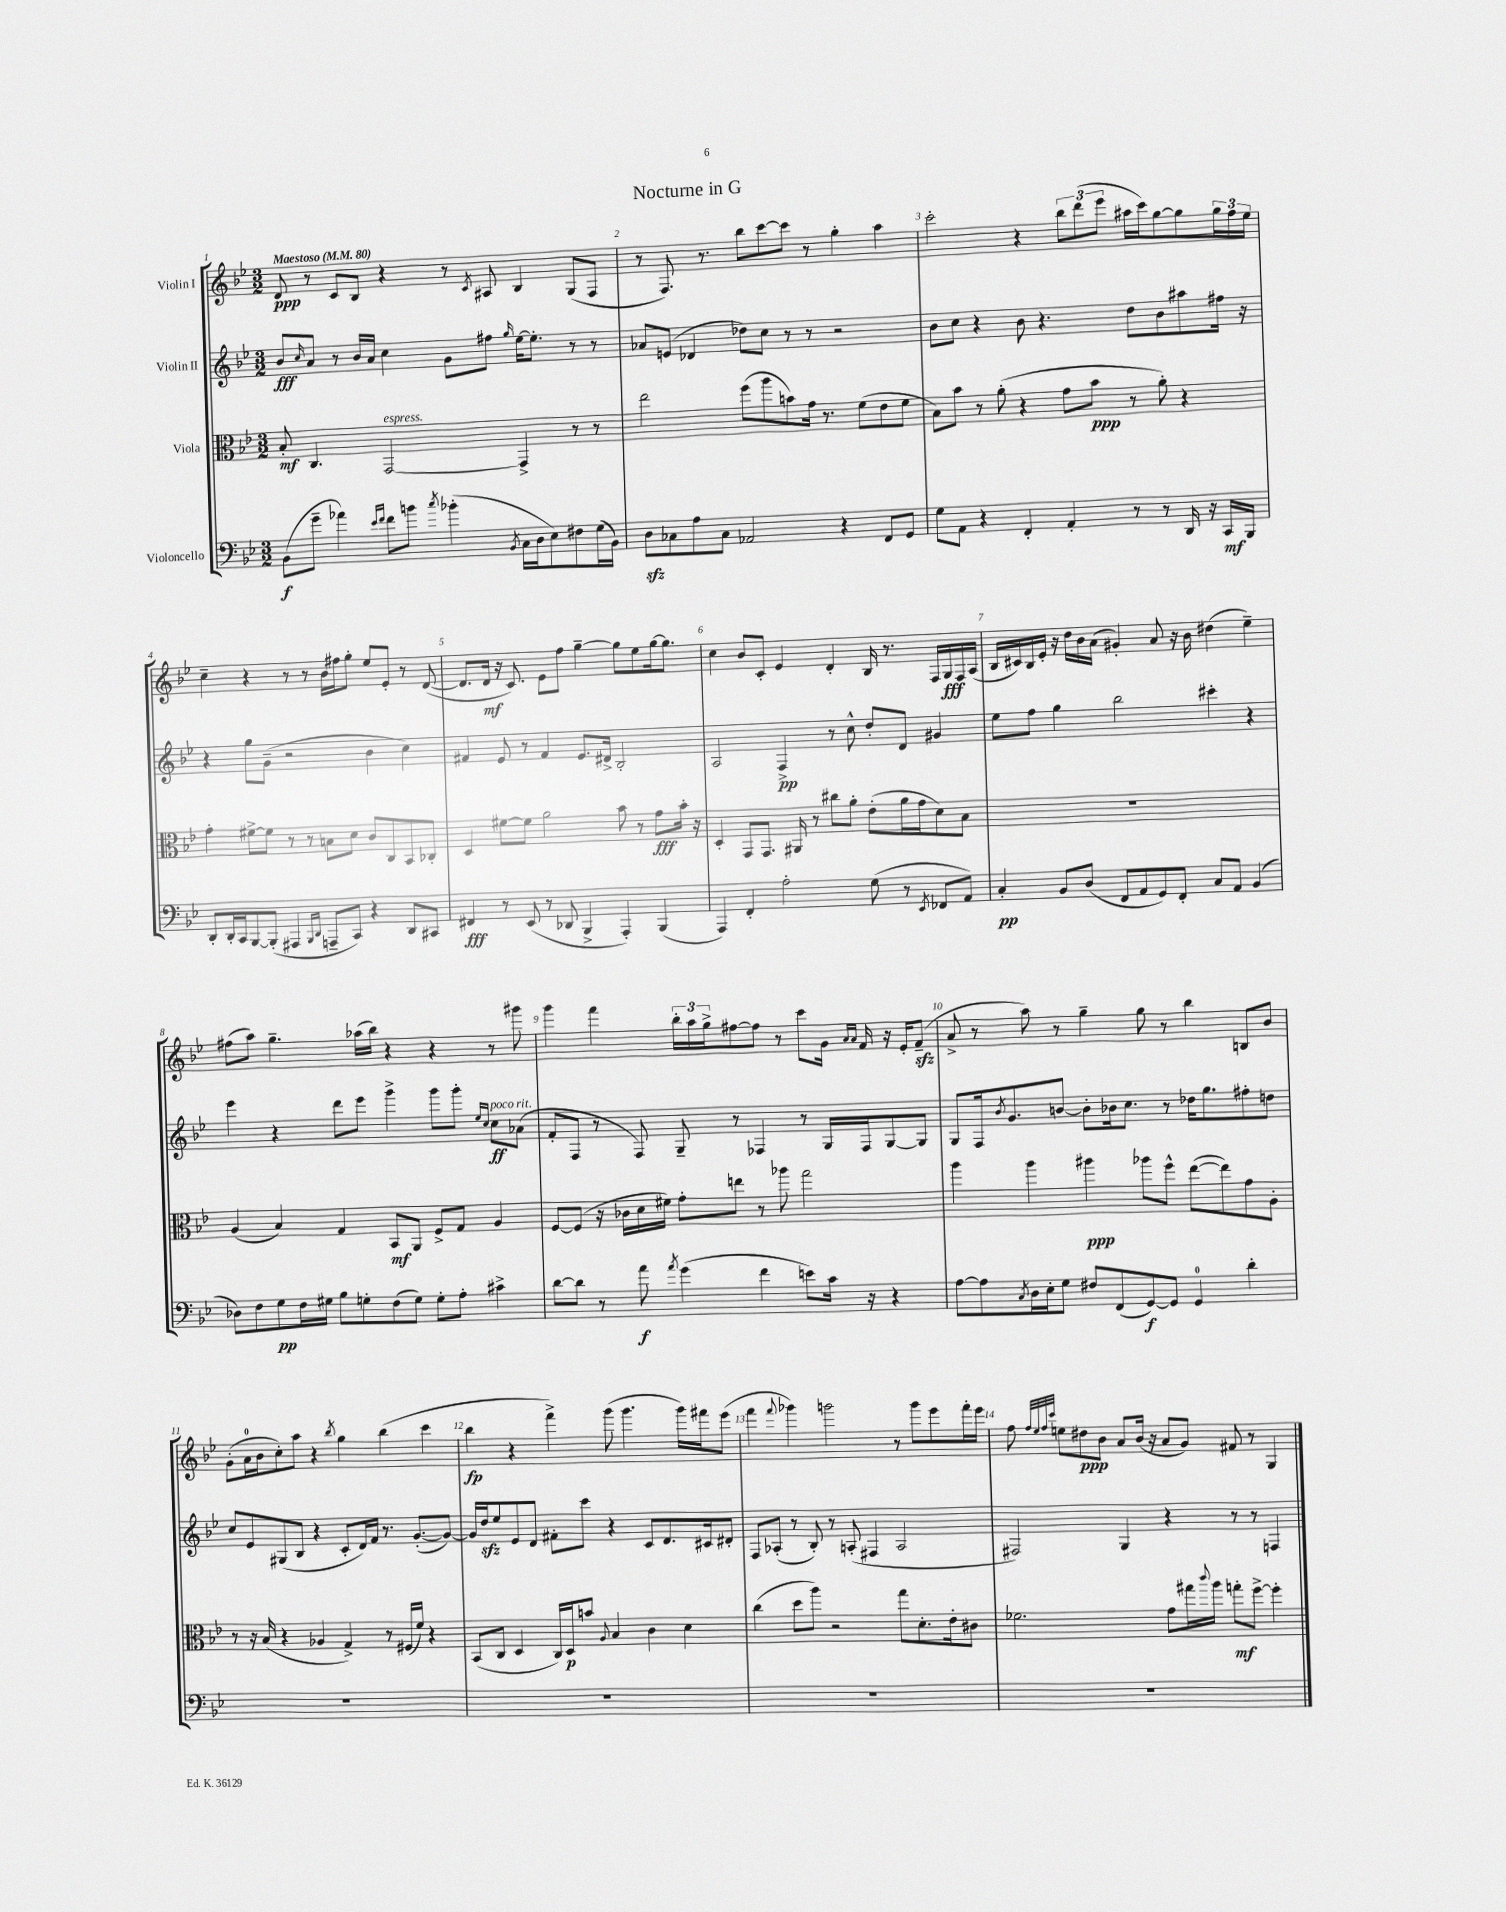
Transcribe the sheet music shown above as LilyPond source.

\header { title = "Nocturne in G" }
<<
\new StaffGroup <<
\new Staff = "s0" \with { instrumentName = "Violin I" } {
    \clef treble \key bes \major \numericTimeSignature \time 3/2 \tempo "Maestoso" 4 = 80
    d'8\ppp r8 c'8 bes8 r4 r8 \acciaccatura { c'8 } ais8 bes4 g8( f8 |
    r8 f8.) r8. bes''8 c'''8~ c'''8 r8 g''4-. a''4 |
    c'''2-. r4 \tuplet 3/2 { bes''8 d'''8( ees'''8 } ais''16 c'''16) g''8~ g''8 \tuplet 3/2 { g''16 f''16 ees''16 } |
    c''4-- r4 r8 r8 bes'16 fis''16 g''8-. ees''8 ees'8-. r8 d'8~( |
    d'8. d'16\mf r16 c'8.) ees'8 f''8 g''4~-- g''8 ees''8 g''16~ g''8. |
    c''4 bes'8 c'8-. ees'4 d'4-. bes16 r8. f16 g16\fff f16 a16( |
    bes16 cis'16) bes16 ees'16-. r16 d''16 bes'16 a'16( gis'4-.) a'8 r16 bes'16 dis''4( ees''4--) |
    fis''8( a''8) g''4.-- aes''16( bes''16) r4 r4 r8 gis'''8 |
    g'''4 f'''4 \tuplet 3/2 { bes''16-. a''16 g''16-> } fis''8~ fis''8 r8 c'''8 g'16 \grace { a'16 a'16 } f'16 r16 ees'16-. f'8--\sfz( |
    a'8-> r8 a''8) r8 g''4-- g''8 r8 bes''4 b8 bes'8 |
    g'8-.( a'16-0 bes'16 c''8-.) a''8 r4 \acciaccatura { bes''8 } g''4 bes''4( c'''4 |
    bes''4\fp r4 f'''4->) g'''8( g'''4. g'''16) fis'''16 ees'''8( |
    f'''4 \appoggiatura { f'''8 } ges'''4) g'''2 r8 g'''8 ees'''8 f'''16-. ees'''16 |
    f''8 \grace { f''32 ees''32 f''32 c'''32 } e''8 dis''8\ppp bes'8 a'8 bes'16( r16 a'8 g'8) fis'8 r8 g4 \bar "|." |
}
\new Staff = "s1" \with { instrumentName = "Violin II" } {
    \clef treble \key bes \major \numericTimeSignature \time 3/2
    bes'8\fff \grace { c''16 } a'8 r8 bes'16 a'16 c''4 g'8 fis''8 \grace { g''16 } ees''16~ ees''8.-. r8 r8 |
    aes'8 e'8( des'4 des''8) c''8 r8 r8 r2 |
    bes'8 c''8 r4 bes'8 r4. d''8 bes'8 ais''8 fis''16 r16 |
    r4 g''8 g'8--( r2 bes'4 c''4) |
    fis'4 ees'8 r8 fis'4 ees'8. dis'16-> bes2-. |
    a2 f4->\pp r8 c''8-^ d''8-. d'8 gis'4 |
    ees''8 f''8 g''4 bes''2 cis'''4-. r4 |
    ees'''4 r4 d'''8 ees'''8 g'''4-> g'''8 g'''8-. \grace { ees''16 c''16 } c''8\ff^\markup { \italic "poco rit." } aes'8( |
    f'8-. f8 r8 f8) g8-- r8 fes4 r8 g16 fes16 g8~ g8 |
    g8 f16 \acciaccatura { bes'8 } g'8. b'8~ b'8-. bes'16 c''8. r8 des''16 g''8. fis''8-. d''8 |
    c''8 ees'8 gis8( bes8 r4 c'8-. d'16) f'16 r8. g'8.~-.( g'8~) |
    g'16 d''16\sfz ees''8 ees'8 d'8 fis'8-. c'''8 r4 c'8 d'8. cis'16 dis'8-. |
    f8 aes8-.( r8 bes8-.) r8 a8-.( fis4 a2 |
    fis2) g4 r4 r8 r8 f4 \bar "|." |
}
\new Staff = "s2" \with { instrumentName = "Viola" } {
    \clef alto \key bes \major \numericTimeSignature \time 3/2
    bes8-.\mf c4. g,2~^\markup { \italic "espress." } g,4-> r8 r8 |
    ees''2 f''8( a''8 b'8) g'16 r8. f'8( ees'8 f'8 |
    bes8) bes'8 r8 a'8-.( r4 g'8 bes'8\ppp r8 a'8-.) r4 |
    g'4-. fis'8~-> fis'8 r8 r8 b8 d'8 c'8 c8 bes,8 ces8-. |
    d4 fis'8~ fis'8 a'2 bes'8 r8 g'8\fff bes'16-. r16 |
    d4-. g,8 g,8. ais,16 r8 cis''8 a'8-. ees'8-.( a'16 g'16 d'8) bes8 |
    R1. |
    a4( bes4) g4 bes,8\mf a,8 f8-> g8 a4 |
    f8~ f8( r16 ces'16 d'16 fis'16) g'8-. e''8 r8 aes''8 g''2 |
    a''4 a''4 ais''4\ppp aes''8 f''8-^ ees''8~( ees''8) g'8 a8-. |
    r8 r16 bes16( r4 aes4 g4->) r8 fis16( f'16) r4 |
    bes,8( c8 d4 c16) d16\p b'8 \appoggiatura { a8 } bes4 c'4 d'4 |
    c''4( d''8 a''8) r2 g''8 d'8.-. ees'16-. cis'8 |
    fes'2. g'8 gis''16 \appoggiatura { c'''8 } a''16 g''8-.\mf f''8~-> f''4-. \bar "|." |
}
\new Staff = "s3" \with { instrumentName = "Violoncello" } {
    \clef bass \key bes \major \numericTimeSignature \time 3/2
    bes,8\f( g'8-- aes'4) \grace { ees'16 f'16 } f'8 b'8 \acciaccatura { c''8 } bes'4-.( \acciaccatura { bes,8 } c16 d16 ees8) fis8 g16( bes,16) |
    d8\sfz ces8 a8 ces8 aes,2 r4 f,8 g,8 |
    g8 a,8 r4 f,4-. a,4-. r8 r8 d,16 r16 c,16\mf bes,,16 |
    d,8-. d,16-. c,16 bes,,8~ bes,,8-.( ais,,4 \grace { bes,,16 d,16 } a,,8-- c,8) r4 d,8 cis,8 |
    fis,4\fff r8 ees,8( r8 des,8 bes,,4-> a,,4-.) bes,,4( |
    a,,4) f,4-. a2-. g8( r8 \acciaccatura { ees,8 } fes,8 a,8) |
    c4-.\pp bes,8 d8( f,8 a,8 g,8) f,8-. c8 a,8 bes,4( |
    des8) f8 g8\pp f16 gis16 bes8 g8-. f8( g8) g8-. a8-. cis'4-> |
    d'8~ d'8 r8 a'8\f \acciaccatura { a'8 } g'4( f'4 e'8) c'16 r16 r4 |
    a8~ a8 \acciaccatura { c8 } d16 ees16-. g8 fis8 f,8( g,8~\f) g,8 g,4-0 d'4-. |
    R1. |
    R1. |
    R1. |
    R1. \bar "|." |
}
>>
>>
\layout { \context { \Score \override BarNumber.break-visibility = ##(#f #t #t) barNumberVisibility = #all-bar-numbers-visible } }
